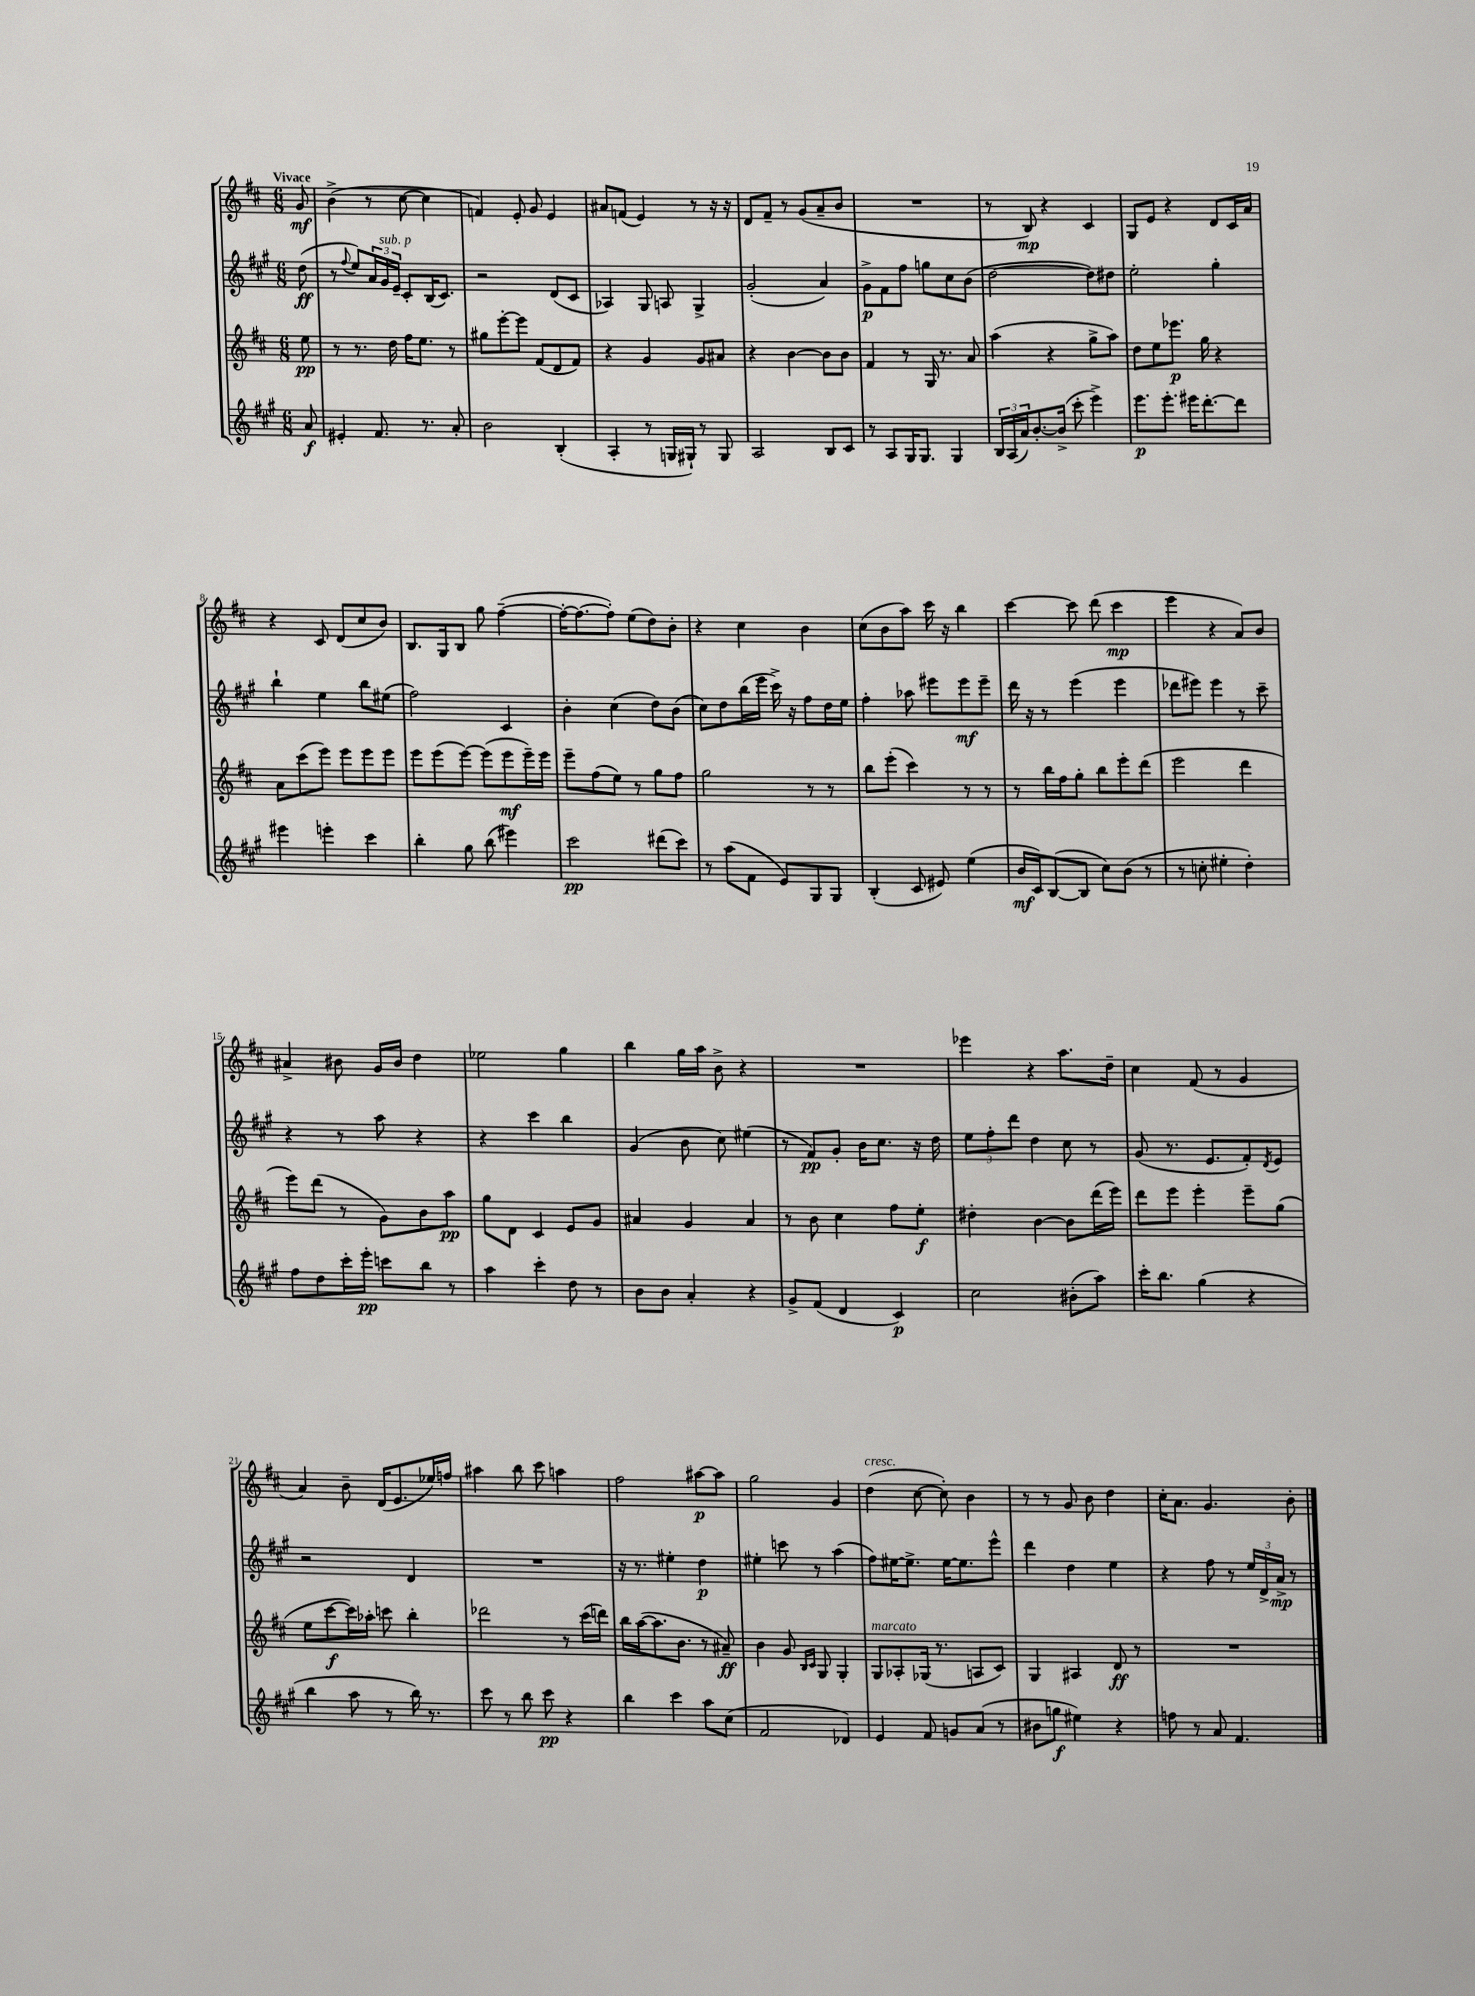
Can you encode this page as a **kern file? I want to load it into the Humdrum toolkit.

**kern	**kern	**kern	**kern
*staff4	*staff3	*staff2	*staff1
*clefG2	*clefG2	*clefG2	*clefG2
*k[f#c#g#]	*k[f#c#]	*k[f#c#g#]	*k[f#c#]
*M6/8	*M6/8	*M6/8	*M6/8
8a	8ee	(8dd	8g
=	=	=	=
4e#'	8r	8r	(4b^
.	.	8qqff#	.
.	8.r	8ee)	.
8.f#	.	24a	8r
.	.	24g#	.
.	16dd	.	.
.	.	24e~	.
.	16ff#	8c#'	[8cc#
8.r	8.ee	.	.
.	.	(16B	4cc#]
.	.	8.c#)	.
8a'	8r	.	.
=	=	=	=
2b	8gg#	2r	4f)
.	[8eee'	.	.
.	8eee]	.	8e'
.	(8f#	.	8g
(4B'	8d	(8d	4e
.	8f#)	8c#	.
=	=	=	=
4A'	4r	4A-)	8a#
.	.	.	(8f
8r	4g	8G#	4e)
16G	.	8A	.
16G#`)	.	.	.
8r	8g	4G#^	8r
8G#	8a#	.	16r
.	.	.	16r
=	=	=	=
2A	4r	(2g#'	8d
.	.	.	8f#~
.	[4b	.	8r
.	.	.	(8g
8B	8b]	4a)	8a~
8c#	8b	.	8b
=	=	=	=
8r	4f#	8g#^	2.r
8A	.	8f#	.
16G#	8r	8ff#	.
8.G#	.	.	.
.	16G	8gg	.
.	8.r	.	.
4G#	.	8cc#	.
.	8a	(8b	.
=	=	=	=
24B	(4aa	[2dd	8r
(24A	.	.	.
24a)	.	.	.
[8.b'	.	.	8B)
.	4r	.	4r
(16b^]	.	.	.
8ccc#'	.	.	.
4eee^)	8gg^	8dd])	4c#
.	8aa)	8dd#	.
=	=	=	=
8.eee	8dd	2ee'	8G
.	8ee	.	8e
8.eee'	.	.	.
.	8.eee-	.	4r
16eee#	.	.	.
[8.ddd'	16gg	.	.
.	4r	4gg#'	8d
8ddd]	.	.	16c#
.	.	.	16a
=	=	=	=
4eee#	8a	4bb`	4r
.	(8ccc#	.	.
4eee'	8eee)	4ee	8c#
.	8eee	.	(8d
4ccc#	8eee	8bb	8cc#
.	8eee	(8ee#	8b)
=	=	=	=
4bb'	8eee	2ff#)	8.B
.	(8eee	.	.
.	.	.	16G
8gg#	[8eee)	.	8B
(8bb	(8eee]	.	8gg
4eee#)	8eee	4c#	([4ff#~
.	16eee~)	.	.
.	16eee	.	.
=	=	=	=
2ccc#	8eee~	4b'	16ff#'_
.	.	.	8.ff#_
.	(8ff#	.	.
.	8ee)	(4cc#	8ff#'])
.	8r	.	(8ee
(8ddd#	8gg	8dd)	8dd)
8ccc#)	8ff#	(8b	8b'
=	=	=	=
8r	2gg	8cc#)	4r
(8aa	.	8dd	.
8f#	.	(16bb	4cc#
.	.	16eee	.
8e)	.	16ccc#^)	.
.	.	16r	.
8G#	8r	8ff#	4b
8G#	8r	16dd	.
.	.	16ee	.
=	=	=	=
(4B'	8bb	4ff#'	(8cc#
.	(8eee'	.	8b
8c#	4ccc#)	8aa-	8aa)
8e#)	.	8eee#	16ccc#
.	.	.	16r
(4ee	8r	8eee#	4bb
.	8r	8eee#~	.
=	=	=	=
16b	8r	16ddd	[4ccc#
16c#)	.	16r	.
([8B	16bb	8r	.
.	16ff#	.	.
8B]	8gg'	(4eee	8ccc#]
8cc#)	8bb	.	(8ddd
(8b	8eee'	4eee	4ccc#
8r	(8ddd	.	.
=	=	=	=
8r	2eee	8ddd-	4eee
8cc'	.	8eee#)	.
4ee#'	.	4eee#	4r
4dd')	4ddd	8r	8a)
.	.	8ccc#~	8b
=	=	=	=
8ff#	8eee)	4r	4a#^
8dd	(8ddd	.	.
16ccc#'	8r	8r	8b#
16eee'	.	.	.
8ccc	8g)	8aa	16g
.	.	.	16b#
8bb	8b	4r	4dd
8r	8aa	.	.
=	=	=	=
4aa	8gg	4r	2ee-
.	8d	.	.
4ccc#'	4c#	4ccc#	.
8dd	8e	4bb	4gg
8r	8g	.	.
=	=	=	=
8b	4a#	(4g#	4bb
8b	.	.	.
4a'	4g	8b	16gg
.	.	.	16aa
.	.	8cc#)	8b^
4r	4a#	(4ee#	4r
=	=	=	=
8g#^	8r	8r	2.r
(8f#	8b	8f#)	.
4d	4cc#	8g#'	.
.	.	16b	.
.	.	8.cc#	.
4c#)	8ff#	.	.
.	8ee'	16r	.
.	.	16dd	.
=	=	=	=
2cc#	4dd#'	12ee	4eee-
.	.	12ff#'	.
.	.	12ddd	.
.	[4b	4dd	4r
(8b#'	8b]	8cc#	8.aa
8aa)	(16ddd	8r	.
.	16eee)	.	16dd~
=	=	=	=
16ccc#'	8ddd	(8g#	4cc#
8.bb	.	.	.
.	8eee	8.r	.
(4gg#	4eee'	.	(8f#
.	.	8.e	.
.	.	.	8r
4r	8eee~	8f#')	4g
.	.	8qd	.
.	(8gg	8e	.
=	=	=	=
4bb	8ee	2r	4a)
.	[8ccc#	.	.
8aa	16ccc#])	.	8b~
.	16aa-'	.	.
8r	8ccc	.	(16d
.	.	.	8.e
16bb)	4bb'	4d	.
8.r	.	.	.
.	.	.	16ee-)
.	.	.	16ff
=	=	=	=
8ccc#	2ddd-	2.r	4aa#
8r	.	.	.
8bb	.	.	8bb
8ccc#	.	.	8ccc#
4r	8r	.	4aa
.	(16ccc#	.	.
.	16ddd)	.	.
=	=	=	=
4bb	16bb	16r	2ff#
.	([16aa	8.r	.
.	8.aa]	.	.
4ccc#	.	4ee#'	.
.	8.b	.	.
8aa	8r	4dd	[8aa#
(8cc#	8a#~)	.	8aa#]
=	=	=	=
2f#	4b	4ee#'	2gg
.	8g	8ccc	.
.	16qqB	.	.
.	16qqc#	.	.
.	8G	8r	.
4d-)	4G'	(4aa	4g
=	=	=	=
4e	8G	8ff#)	(4dd
.	8A-'	[16ee#	.
.	.	8.ee#^]	.
8f#	(16G-	.	[8cc#
.	8.r	.	.
8g	.	[16ee#	8cc#'])
.	.	8.ee#]	.
(8a	8A	.	4b
8r	8c#)	8eee^^	.
=	=	=	=
8b#	4G	4ddd	8r
8gg	.	.	8r
4ee#)	4A#	4dd	8g
.	.	.	8b
4r	8d	4ee	4dd
.	8r	.	.
=	=	=	=
8ff	2.r	4r	16cc#'
.	.	.	8.a
8r	.	.	.
8a	.	8ff#	4.g
4.f#	.	8r	.
.	.	24ee	.
.	.	24d^	.
.	.	24a^	.
.	.	8r	8b'
==	==	==	==
*-	*-	*-	*-
